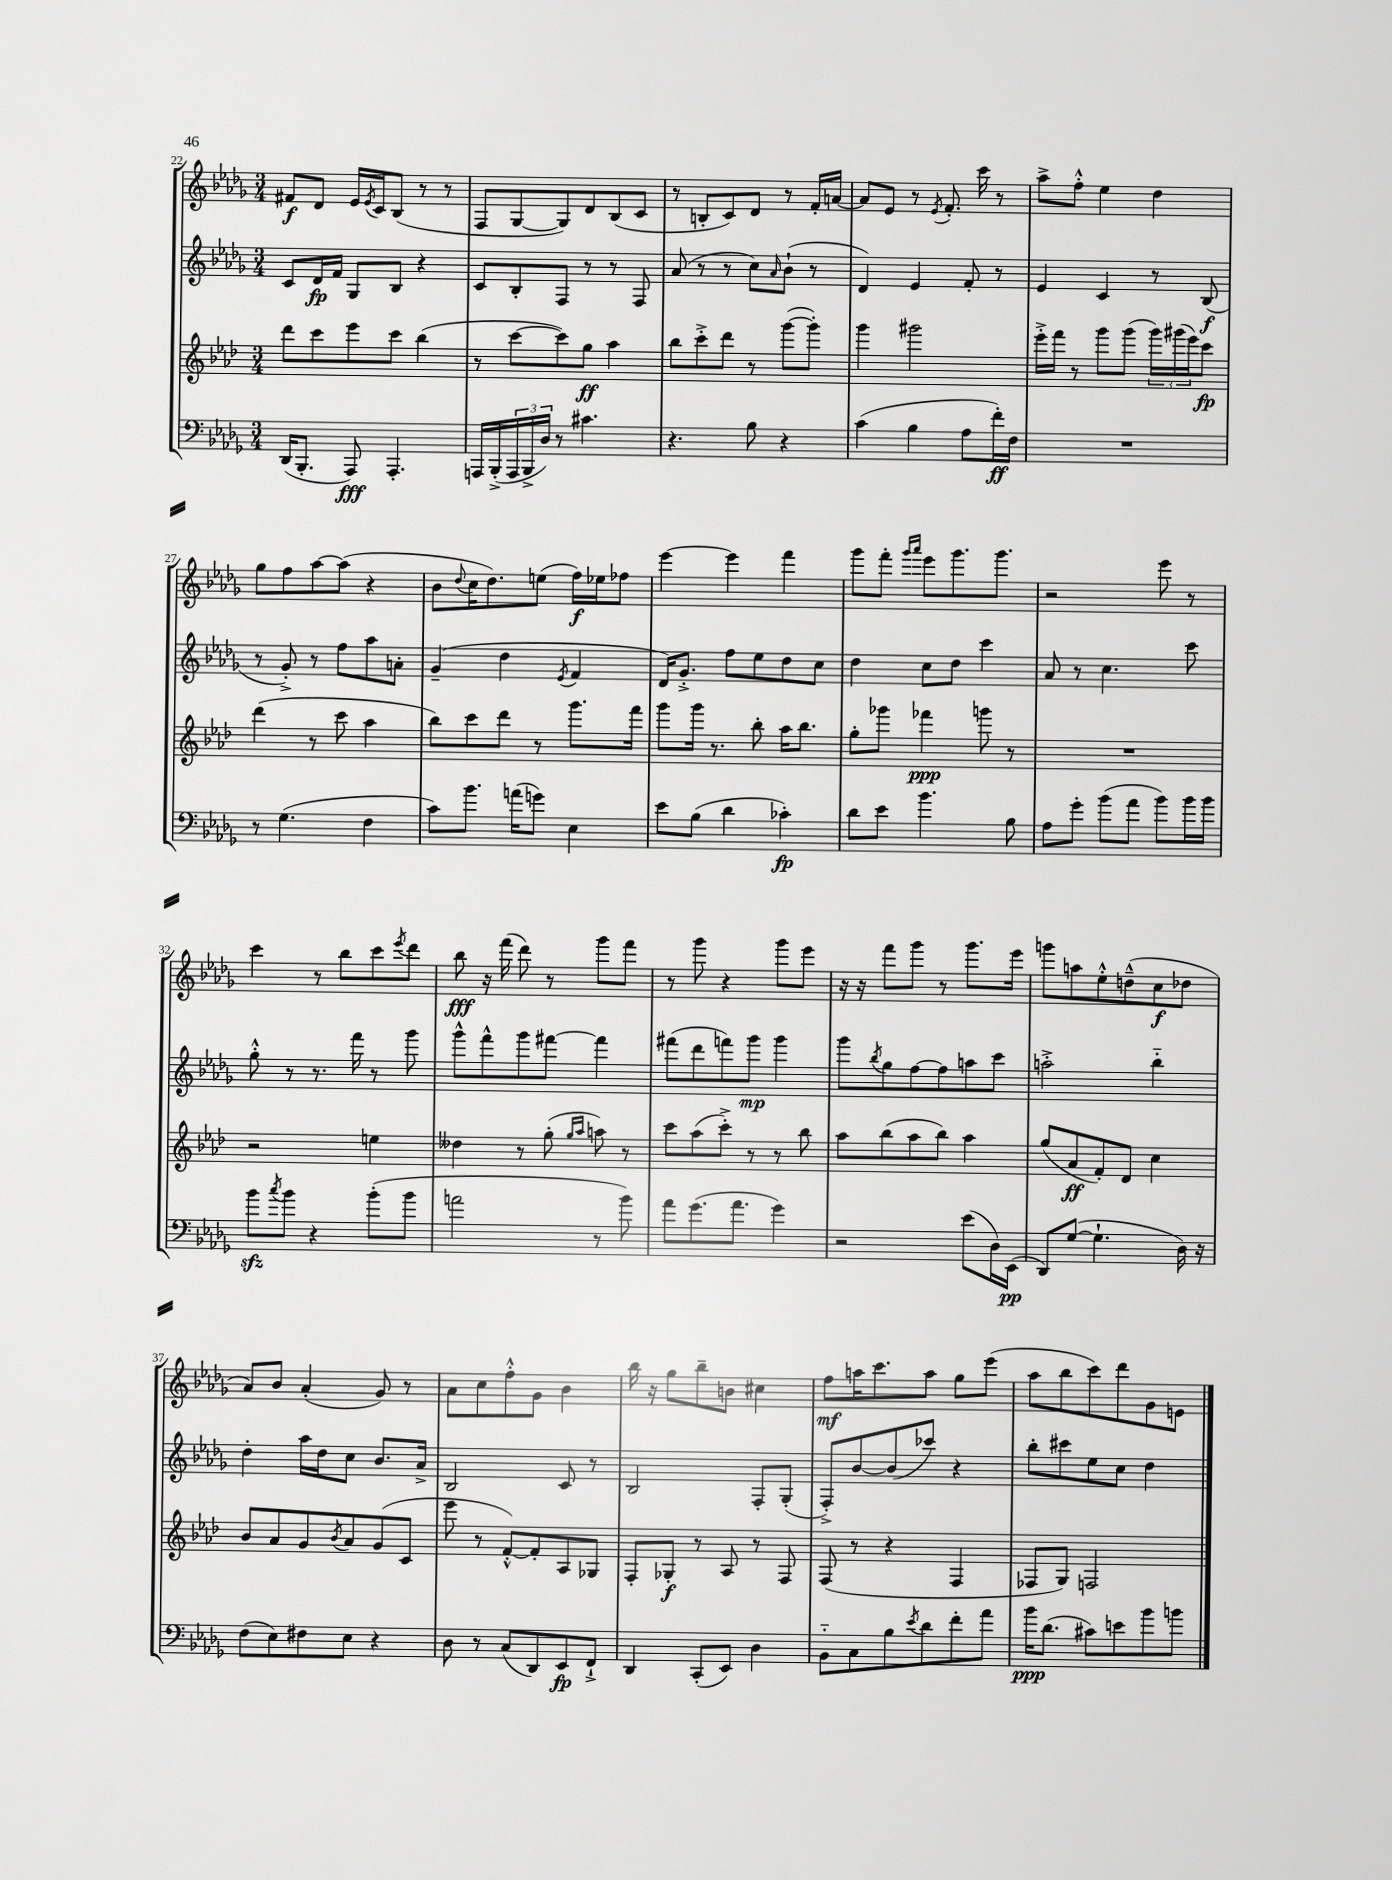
<<
\new StaffGroup <<
\new Staff = "s0" {
    \clef treble \key des \major \numericTimeSignature \time 3/4
    fis'8\f des'8 ees'16 \acciaccatura { ees'8 } c'16 bes8( r8 r8 |
    f8 ges8~ ges8) des'8 bes8( c'8 |
    r8 b8-. c'8) des'8 r8 f'16-. a'16~ |
    a'8 ees'8 r8 \acciaccatura { ees'8 } f'8.-. c'''16 r8 |
    aes''8-> f''8-.-^ ees''4 des''4 |
    ges''8 f''8 aes''8~ aes''8( r4 |
    bes'8 \appoggiatura { des''8 } c''16 des''8.) e''8( f''16\f) ees''16 fes''8 |
    ees'''4~ ees'''4 f'''4 |
    ges'''8 f'''8-. \grace { ges'''16 aes'''16 } ees'''8 ges'''8. ges'''8. |
    r2 ees'''8 r8 |
    c'''4 r8 bes''8 c'''8 \acciaccatura { ees'''8 } des'''8 |
    bes''8\fff r16 f'''16( des'''8) r8 ges'''8 f'''8 |
    r8 ges'''8 r4 ges'''8 ees'''8 |
    r16 r16 f'''8 ges'''8 r8 ges'''8. ees'''16 |
    g'''8 a''8 ees''8-.-^ d''8---^( c''8\f des''8 |
    aes'8) bes'8 aes'4-.( ges'8) r8 |
    aes'8 c''8 f''8-.-^ ges'8 bes'4 |
    bes''16 r16 ges''8 bes''8-- b'8 cis''4 |
    f''8\mf a''16 c'''8. a''8 ges''8 ees'''8( |
    aes''8 bes''8 c'''8) des'''8 ges'8 e'8 \bar "|." |
}
\new Staff = "s1" {
    \clef treble \key des \major \numericTimeSignature \time 3/4
    c'8 des'16\fp f'16 ges8 bes8 r4 |
    c'8 bes8-. f8 r8 r8 f8 |
    aes'8( r8 r8 c''8) \grace { aes'16 } bes'8-!( r8 |
    des'4) ees'4 f'8-. r8 |
    ees'4 c'4 r8 bes8\f( |
    r8 ges'8-.->) r8 f''8 aes''8 a'8-. |
    ges'4--( des''4 \acciaccatura { ees'8 } f'4 |
    des'16) ges'8.-.-> f''8 ees''8 des''8 c''8 |
    des''4 c''8 des''8 c'''4 |
    aes'8 r8 c''4. c'''8 |
    ges''8-.-^ r8 r8. f'''16 r8 ges'''8 |
    ges'''8-^ f'''8-^ ges'''8 fis'''8~ fis'''4 |
    fis'''8( des'''8 f'''8) ges'''8\mp ges'''4 |
    ges'''8 \acciaccatura { bes''8 } ges''8 f''8~ f''8 a''8 c'''8 |
    a''2-.-> bes''4-_ |
    des''4-. aes''16 des''16 c''8 bes'8. aes'16-> |
    bes2 c'8 r8 |
    bes2 f8-. ges8-.( |
    f8-.->) bes'8~ bes'8( ces'''8) r4 |
    bes''8-. cis'''8 ees''8 c''8 des''4 \bar "|." |
}
\new Staff = "s2" {
    \clef treble \key aes \major \numericTimeSignature \time 3/4
    des'''8 c'''8 ees'''8 c'''8 bes''4( |
    r8 c'''8~ c'''8) g''8\ff aes''4 |
    bes''8 c'''8-.-> des'''8 r8 g'''8~( g'''8-.) |
    g'''4 gis'''2 |
    ees'''16-.-> f'''16 r8 g'''8 g'''8( \tuplet 3/2 { g'''16) gis'''16( ees'''16) } c'''8\fp |
    des'''4( r8 c'''8 aes''4 |
    bes''8) c'''8 des'''8 r8 g'''8. f'''16 |
    g'''8 g'''16 r8. bes''8-. aes''16 bes''8. |
    g''8-. ges'''8 fes'''4\ppp g'''8 r8 |
    R2. |
    r2 e''4 |
    deses''4 r8 g''8-.( \grace { g''16 aes''16 } a''8) r8 |
    c'''8 aes''8( c'''8-.->) r8 r8 bes''8 |
    aes''8 bes''8( aes''8 bes''8) aes''4 |
    g''8( aes'8\ff f'8-.) des'8 c''4 |
    bes'8 aes'8 g'8 \acciaccatura { bes'8 } aes'8 g'8( c'8 |
    ees'''8 r8 f'8~-.-^) f'8-. aes8 ges8 |
    f8-. ges8-.\f r8 aes8 r8 f8 |
    f8( r8 r4 f4 |
    fes8 g8) f2 \bar "|." |
}
\new Staff = "s3" {
    \clef bass \key des \major \numericTimeSignature \time 3/4
    des,16( bes,,8.-. aes,,8\fff) aes,,4.-. |
    a,,16 bes,,16-.->( \tuplet 3/2 { a,,16 bes,,16-> des16) } r8 cis'4. |
    r4. bes8 r4 |
    c'4( bes4 aes8 f'16-.\ff) f16 |
    R2. |
    r8 ges4.( f4 |
    c'8) bes'8. a'16( g'8) ees4 |
    ees'8 bes8( des'4 ces'4-.\fp) |
    des'8 ees'8 bes'4. bes8 |
    aes8 ges'8-. bes'8( aes'8 bes'8) bes'16 bes'16 |
    bes'8\sfz \acciaccatura { c''8 } bes'8 r4 bes'8-.( bes'8 |
    a'2 r8 bes'8) |
    aes'8 ges'8.( aes'8. ges'4) |
    r2 ees'8( des16) ees,16\pp( |
    des,8) ges8~( ges4.-! des16) r16 |
    f8( ees8) fis8 ees8 r4 |
    des8 r8 c8( des,8) ees,8\fp f,8-!-> |
    des,4 c,8-.( ees,8) des4 |
    bes,8-_ c8 bes8 \acciaccatura { ees'8 } des'8 f'8-. aes'8 |
    bes'16\ppp des'8.( cis'8) e'8 bes'8 b'8 \bar "|." |
}
>>
>>
\layout { \context { \Score currentBarNumber = #22 } }
